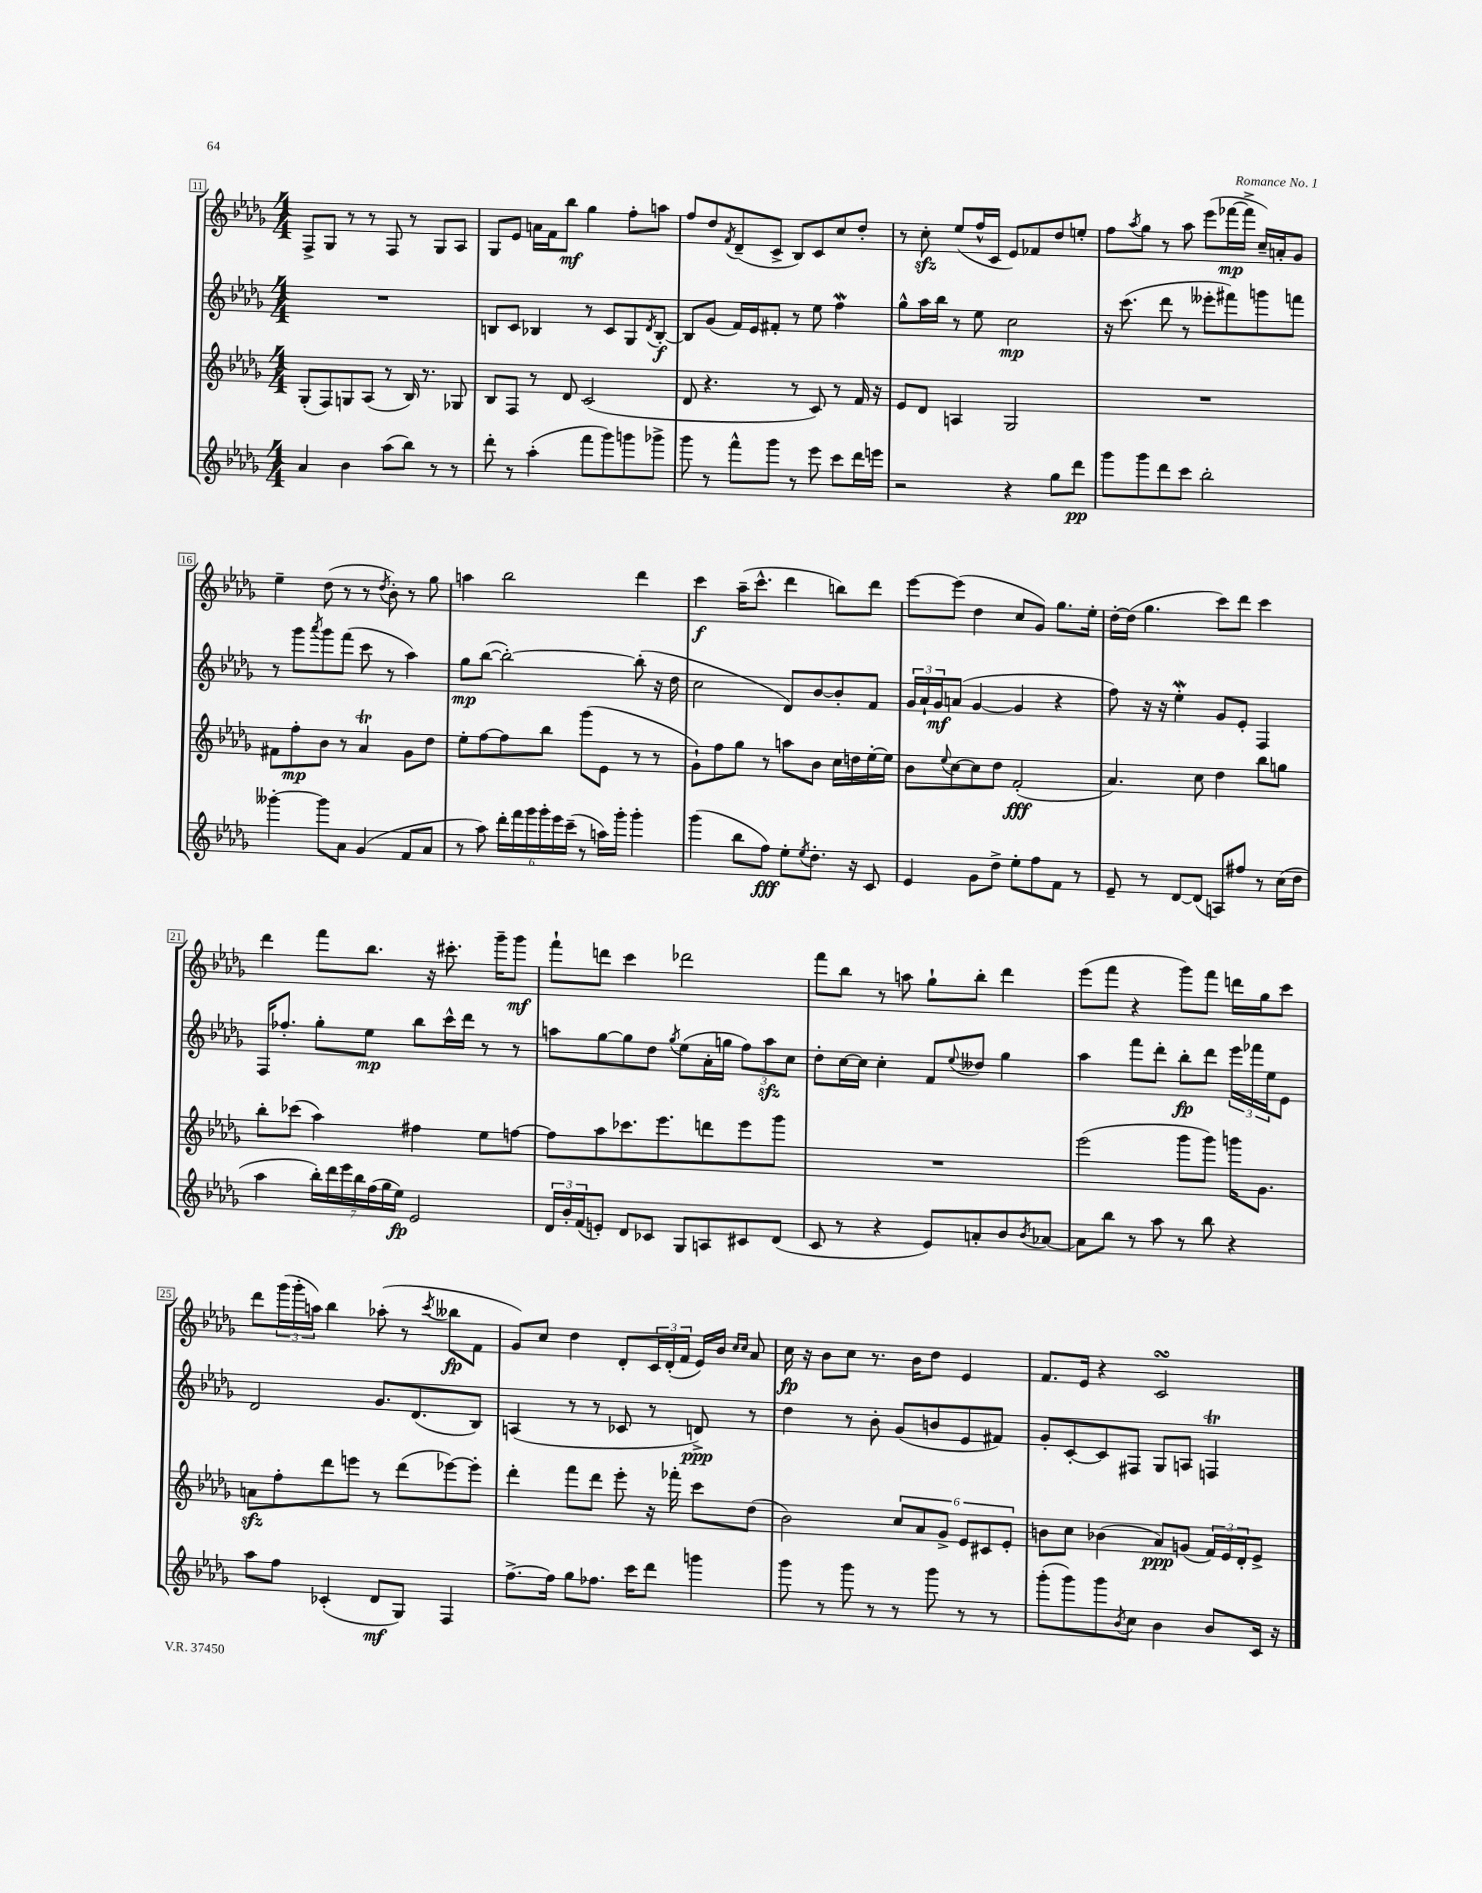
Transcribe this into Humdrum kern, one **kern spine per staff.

**kern	**dynam	**kern	**dynam	**kern	**dynam	**kern	**dynam
*part4	*part4	*part3	*part3	*part2	*part2	*part1	*part1
*staff4	*staff4	*staff3	*staff3	*staff2	*staff2	*staff1	*staff1
*clefG2	*	*clefG2	*	*clefG2	*	*clefG2	*
*k[b-e-a-d-g-]	*	*k[b-e-a-d-g-]	*	*k[b-e-a-d-g-]	*	*k[b-e-a-d-g-]	*
*M4/4	*	*M4/4	*	*M4/4	*	*M4/4	*
=11	=11	=11	=11	=11	=11	=11	=11
4a-/	.	(8G-'/L	.	1r	.	8F^/L	.
.	.	8F/)	.	.	.	8G-/J	.
4b-\	.	8Gn/	.	.	.	8r	.
.	.	(8A-/J	.	.	.	8r	.
(8aa-\L	.	8r	.	.	.	8F/	.
8bb-\J)	.	16B-/)	.	.	.	8r	.
.	.	8.r	.	.	.	.	.
8r	.	.	.	.	.	8G-/L	.
8r	.	8G-X/	.	.	.	8A-/J	.
=12	=12	=12	=12	=12	=12	=12	=12
8ddd-'\	.	8B-/L	.	8Bn/L	.	8G-/L	.
8r	.	8F/J	.	8c/J	.	8e-/J	.
(4aa-'\	.	8r	.	4B-X/	.	16an\LL	.
.	.	.	.	.	.	16f\J	.
.	.	8d-/	.	.	.	8bb-\J	mf
8fff\L	.	(2c/	.	8r	.	4gg-\	.
8ggg-\)	.	.	.	8c/L	.	.	.
8gggn\	.	.	.	8G-/	.	8ff'\L	.
.	.	.	.	8qd-/	.	.	.
8ggg-X^\J	.	.	.	[8B-'/J	f	8aan\J	.
=13	=13	=13	=13	=13	=13	=13	=13
8ggg-\	.	8d-/	.	8B-/L]	.	8ff/L	.
8r	.	4.r	.	(8g-/J	.	8dd-/	.
.	.	.	.	.	.	8qf/	.
8fff^^\L	.	.	.	16f/LL)	.	(8d-~/	.
.	.	.	.	16e-/J	.	.	.
8ggg-\J	.	.	.	8f#X'/J	.	8c^/J	.
8r	.	8r	.	8r	.	8B-/L)	.
8eee-\	.	8c/)	.	8ee-\	.	8c/	.
8ccc\L	.	8r	.	4ffW\	.	8cc/	.
16ddd-\L	.	16f/	.	.	.	8dd-'/J	.
16eeen\JJ	.	16r	.	.	.	.	.
=14	=14	=14	=14	=14	=14	=14	=14
2r	.	8e-/L	.	8gg-^^\L	.	8r	.
.	.	8d-/J	.	16aa-\L	.	8cczz'\	.
.	.	.	.	16bb-\JJ	.	.	.
.	.	4An/	.	8r	.	(8ee-/L	.
.	.	.	.	8ee-\	.	16ff^^/L	.
.	.	.	.	.	.	16c/JJ	.
4r	.	2G-/	.	2cc\	mp	8e-/L)	.
.	.	.	.	.	.	8f-X/	.
8gg-\L	.	.	.	.	.	8dd-/	.
8ddd-\J	pp	.	.	.	.	8een'/J	.
=15	=15	=15	=15	=15	=15	=15	=15
8ggg-\L	.	1r	.	16r	.	8ff\L	.
.	.	.	.	(8.ccc\	.	.	.
.	.	.	.	.	.	8qaa-/	.
8ggg-\	.	.	.	.	.	8gg-\J	.
8ddd-\	.	.	.	8ddd-\	.	8r	.
8ccc\J	.	.	.	8r	.	8aa-\	.
2bb-'\	.	.	.	8eee--X'\L	.	(8eee-\L	.
.	.	.	.	8fff#X\)	.	[16fff-X\L	mp
.	.	.	.	.	.	16fff-^\JJ]	.
.	.	.	.	8gggn\	.	16cc~/LL)	.
.	.	.	.	.	.	16an'/J	.
.	.	.	.	8fffn\J	.	8g-/J	.
!!LO:LB:g=z
=16	=16	=16	=16	=16	=16	=16	=16
[4ggg--X'\	.	8f#X\L	.	8r	.	4ee-~\	.
.	.	8ff'\	mp	8ggg-\L	.	.	.
.	.	.	.	8qaaa-/	.	.	.
8ggg--\L]	.	8b-\J	.	8ggg-\	.	(8dd-\	.
8a-\J	.	8r	.	(8fff\J	.	8r	.
(4g-/	.	4a-T/	.	8ccc\	.	8r	.
.	.	.	.	.	.	8qdd-/	.
.	.	.	.	8r	.	8b-'\)	.
8f/L	.	8g-\L	.	4aa-\)	.	8r	.
8a-/J	.	8dd-\J	.	.	.	8gg-\	.
=17	=17	=17	=17	=17	=17	=17	=17
8r	.	8ee-'\L	.	8gg-\L	mp	4aan\	.
8aa-\)	.	[8ff\	.	([8bb-\J	.	.	.
24ddd-'\LL	.	8ff\]	.	2bb-'\_)	.	2bb-\	.
24fff\	.	.	.	.	.	.	.
24ggg-\	.	.	.	.	.	.	.
24ggg-'\	.	8bb-\J	.	.	.	.	.
24eee-\	.	.	.	.	.	.	.
(24ccc~\JJ	.	.	.	.	.	.	.
8r	.	(8ggg-\L	.	.	.	.	.
16aan\LL)	.	8e-\J	.	.	.	.	.
16ggg-'\JJ	.	.	.	.	.	.	.
4ggg-'\	.	8r	.	(8bb-'\]	.	4ddd-\	.
.	.	8r	.	16r	.	.	.
.	.	.	.	16dd-\	.	.	.
=18	=18	=18	=18	=18	=18	=18	=18
(4ggg-\	.	8g-`\L)	.	2cc\	.	4ccc\	f
.	.	8ff\	.	.	.	.	.
8bb-\L	.	8gg-\J	.	.	.	(16aa-~\KL	.
.	.	.	.	.	.	8.ccc^^\J	.
8ff\J)	fff	8r	.	.	.	.	.
8ee-'\L	.	8aan\L	.	8d-/L)	.	4ddd-\	.
8qee-/	.	.	.	.	.	.	.
8.dd-'\J	.	8b-\J	.	[8b-/	.	.	.
.	.	16cc\LL	.	8b-'/]	.	8bbn\L)	.
16r	.	16ddn\	.	.	.	.	.
8c/	.	[16ee-'\	.	8f/J	.	8ddd-\J	.
.	.	16ee-\JJ]	.	.	.	.	.
=19	=19	=19	=19	=19	=19	=19	=19
4e-/	.	8b-\L	.	24g-/LL	.	[8eee-\L	.
.	.	.	.	24a-`/	.	.	.
.	.	.	.	24g-/J	mf	.	.
.	.	8qqee-/	.	.	.	.	.
.	.	[8cc\	.	(8an/J	.	(8eee-\J]	.
8g-\L	.	8cc\]	.	[4g-/	.	4dd-\	.
8dd-^\J	.	8dd-\J	.	.	.	.	.
8ee-'\L	.	(2f'/	fff	4g-/]	.	8cc/L	.
8ff\	.	.	.	.	.	8g-/J)	.
8f\J	.	.	.	4r	.	8.gg-\L	.
8r	.	.	.	.	.	.	.
.	.	.	.	.	.	16ee-'\Jk	.
=20	=20	=20	=20	=20	=20	=20	=20
8e-~/	.	4.a-/)	.	8ff\)	.	[16dd-'\LL	.
.	.	.	.	.	.	(16dd-\JJ]	.
8r	.	.	.	16r	.	4.gg-\	.
.	.	.	.	16r	.	.	.
[8d-/L	.	.	.	4ee-W'\	.	.	.
(8d-/J]	.	8cc\	.	.	.	.	.
8An/L)	.	4dd-\	.	8g-/L	.	8ccc\L)	.
8ff#X/J	.	.	.	8e-'/J	.	8ddd-\J	.
8r	.	8bb-\L	.	4F/	.	4ccc\	.
(16cc\LL	.	8ggn\J	.	.	.	.	.
16dd-\JJ	.	.	.	.	.	.	.
!!LO:LB:g=z
=21	=21	=21	=21	=21	=21	=21	=21
4aa-\	.	8bb-'\L	.	16F/KL	.	4ddd-\	.
.	.	.	.	8.ff-X'/J	.	.	.
.	.	(8ccc-X\J	.	.	.	.	.
28bb-'\LL)	.	4aa-\)	.	8gg-'\L	.	8fff\L	.
28ddd-\	.	.	.	.	.	.	.
28eee-\	.	.	.	.	.	.	.
28bb-\	.	.	.	.	.	.	.
.	.	.	.	8ee-\J	mp	8.bb-\J	.
(28ff\	.	.	.	.	.	.	.
28gg-\	.	.	.	.	.	.	.
28ee-\JJ)	fp	.	.	.	.	.	.
2e-/	.	4ff#X\	.	8bb-\L	.	.	.
.	.	.	.	.	.	16r	.
.	.	.	.	16ccc^^\L	.	8.ccc#X'\	.
.	.	.	.	16ddd-\JJ	.	.	.
.	.	8ee-\L	.	8r	.	.	.
.	.	.	.	.	.	16ggg-~\KL	.
.	.	[8ffn\J	.	8r	.	8ggg-\J	mf
=22	=22	=22	=22	=22	=22	=22	=22
24d-/LL	.	8ff\L]	.	8aan\L	.	8fff`\L	.
24b-'/	.	.	.	.	.	.	.
(24f/J	.	.	.	.	.	.	.
8en'/J)	.	8aa-\	.	[8gg-\	.	8dddn\J	.
8d-/L	.	8.ccc-X\	.	8gg-\]	.	4ccc\	.
8c-X/J	.	.	.	8dd-\J	.	.	.
.	.	8.eee-\	.	.	.	.	.
.	.	.	.	8qgg-/	.	.	.
8G-/L	.	.	.	(8ee-\L	.	2ddd-X\	.
8An/	.	8dddn\	.	16a-'\L	.	.	.
.	.	.	.	16ggn\JJ	.	.	.
8c#X/	.	8eee-\	.	12ff\L)	.	.	.
.	.	.	.	12aazz\	.	.	.
(8d-/J	.	8ggg-\J	.	.	.	.	.
.	.	.	.	12cc\J	.	.	.
=23	=23	=23	=23	=23	=23	=23	=23
8c/	.	1r	.	8dd-'\L	.	8fff\L	.
8r	.	.	.	[16cc\L	.	8bb-\J	.
.	.	.	.	16cc\JJ]	.	.	.
4r	.	.	.	4cc'\	.	8r	.
.	.	.	.	.	.	8aan\	.
8e-/L)	.	.	.	8f/L	.	8gg-`\L	.
.	.	.	.	8qqee-/	.	.	.
8an'/	.	.	.	8dd--X/J	.	8bb-'\J	.
8b-/	.	.	.	4gg-\	.	4ddd-\	.
8qb-/	.	.	.	.	.	.	.
[8a-X/J	.	.	.	.	.	.	.
=24	=24	=24	=24	=24	=24	=24	=24
8a-\L]	.	(2eee-\	.	4aa-\	.	(8eee-\L	.
8bb-\J	.	.	.	.	.	8fff\J	.
8r	.	.	.	8fff\L	.	4r	.
8aa-\	.	.	.	8ddd-'\J	.	.	.
8r	.	8ggg-\L	.	8bb-'\L	fp	8ggg-\L)	.
8bb-\	.	8ggg-\J)	.	8ddd-\J	.	8fff\J	.
4r	.	16gggn\KL	.	24eee-\LL	.	16dddn\LL	.
.	.	.	.	24fff-X\	.	.	.
.	.	8.g-\J	.	.	.	16gg-\J	.
.	.	.	.	24ee-\J	.	.	.
.	.	.	.	8e-\J	.	8ccc\J	.
!!LO:LB:g=z
=25	=25	=25	=25	=25	=25	=25	=25
8aa-\L	.	8anzz\L	.	2d-/	.	8ddd-\L	.
8ff\J	.	8ff'\	.	.	.	(24ggg-\L	.
.	.	.	.	.	.	24ggg-'\	.
.	.	.	.	.	.	24aan\JJ)	.
(4c-X'/	.	8ddd-\	.	.	.	4bb-\	.
.	.	8eeen\J	.	.	.	.	.
8d-/L	mf	8r	.	8.g-/L	.	(8aa-X'\	.
8G-/J)	.	(8ddd-\L	.	.	.	8r	.
.	.	.	.	(8.d-/	.	.	.
.	.	.	.	.	.	8qccc/	.
4F/	.	[8eee-X\)	.	.	.	8bb--X\L	fp
.	.	8eee-'\J]	.	8B-/J)	.	8f\J	.
=26	=26	=26	=26	=26	=26	=26	=26
[8.ff^\L	.	4ddd-'\	.	(4An/	.	8g-/L)	.
.	.	.	.	.	.	8cc/J	.
16ff\Jk]	.	.	.	.	.	.	.
8gg-\L	.	8fff\L	.	8r	.	4dd-\	.
8.ff-X\J	.	8ddd-\J	.	8r	.	.	.
.	.	8eee-'\	.	8c-X/	.	8d-'/L	.
16ccc\KL	.	.	.	.	.	.	.
8ddd-\J	.	16r	.	8r	.	24c/L	.
.	.	.	.	.	.	(24d-'/	.
.	.	16fff-X'\	.	.	.	.	.
.	.	.	.	.	.	24f/JJ	.
4gggn\	.	8ccc\L	.	8dn^/)	ppp	16e-/LL)	.
.	.	.	.	.	.	16b-/JJ	.
.	.	.	.	.	.	16qqcc/LL	.
.	.	.	.	.	.	16qqcc/JJ	.
.	.	(8dd-\J	.	8r	.	8a-/	.
=27	=27	=27	=27	=27	=27	=27	=27
8ggg-\	.	2b-\)	.	4dd-\	.	16cc\	fp
.	.	.	.	.	.	16r	.
8r	.	.	.	.	.	8b-\L	.
8ggg-\	.	.	.	8r	.	8cc\J	.
8r	.	.	.	8b-'\	.	8.r	.
8r	.	12cc/L	.	(8g-/L	.	.	.
.	.	.	.	.	.	16b-\KL	.
.	.	12a-/	.	.	.	.	.
8ggg-\	.	.	.	8bn/	.	8dd-\J	.
.	.	12g-^/J	.	.	.	.	.
8r	.	12e-/L	.	8e-/	.	4e-/	.
.	.	12c#X/	.	.	.	.	.
8r	.	.	.	8f#X/J)	.	.	.
.	.	12e-'/J	.	.	.	.	.
=28	=28	=28	=28	=28	=28	=28	=28
(8ggg-'\L	.	8bn\L	.	8g-'/L	.	8.f/L	.
8ggg-\)	.	8cc\J	.	[8c'/	.	.	.
.	.	.	.	.	.	16e-/Jk	.
8ggg-\	.	(4b-X\	.	8c/]	.	4r	.
8qb-/	.	.	.	.	.	.	.
8cc\J	.	.	.	8F#X/J	.	.	.
4b-\	.	8a-/L)	ppp	8G-/L	.	2csSsS/	.
.	.	(8gn/J	.	8An/J	.	.	.
8b-/L	.	24f/LL)	.	4Fnt/	.	.	.
.	.	24e-/	.	.	.	.	.
.	.	24d-'/J	.	.	.	.	.
16c/Jk	.	8e-^/J	.	.	.	.	.
16r	.	.	.	.	.	.	.
==	==	==	==	==	==	==	==
*-	*-	*-	*-	*-	*-	*-	*-
